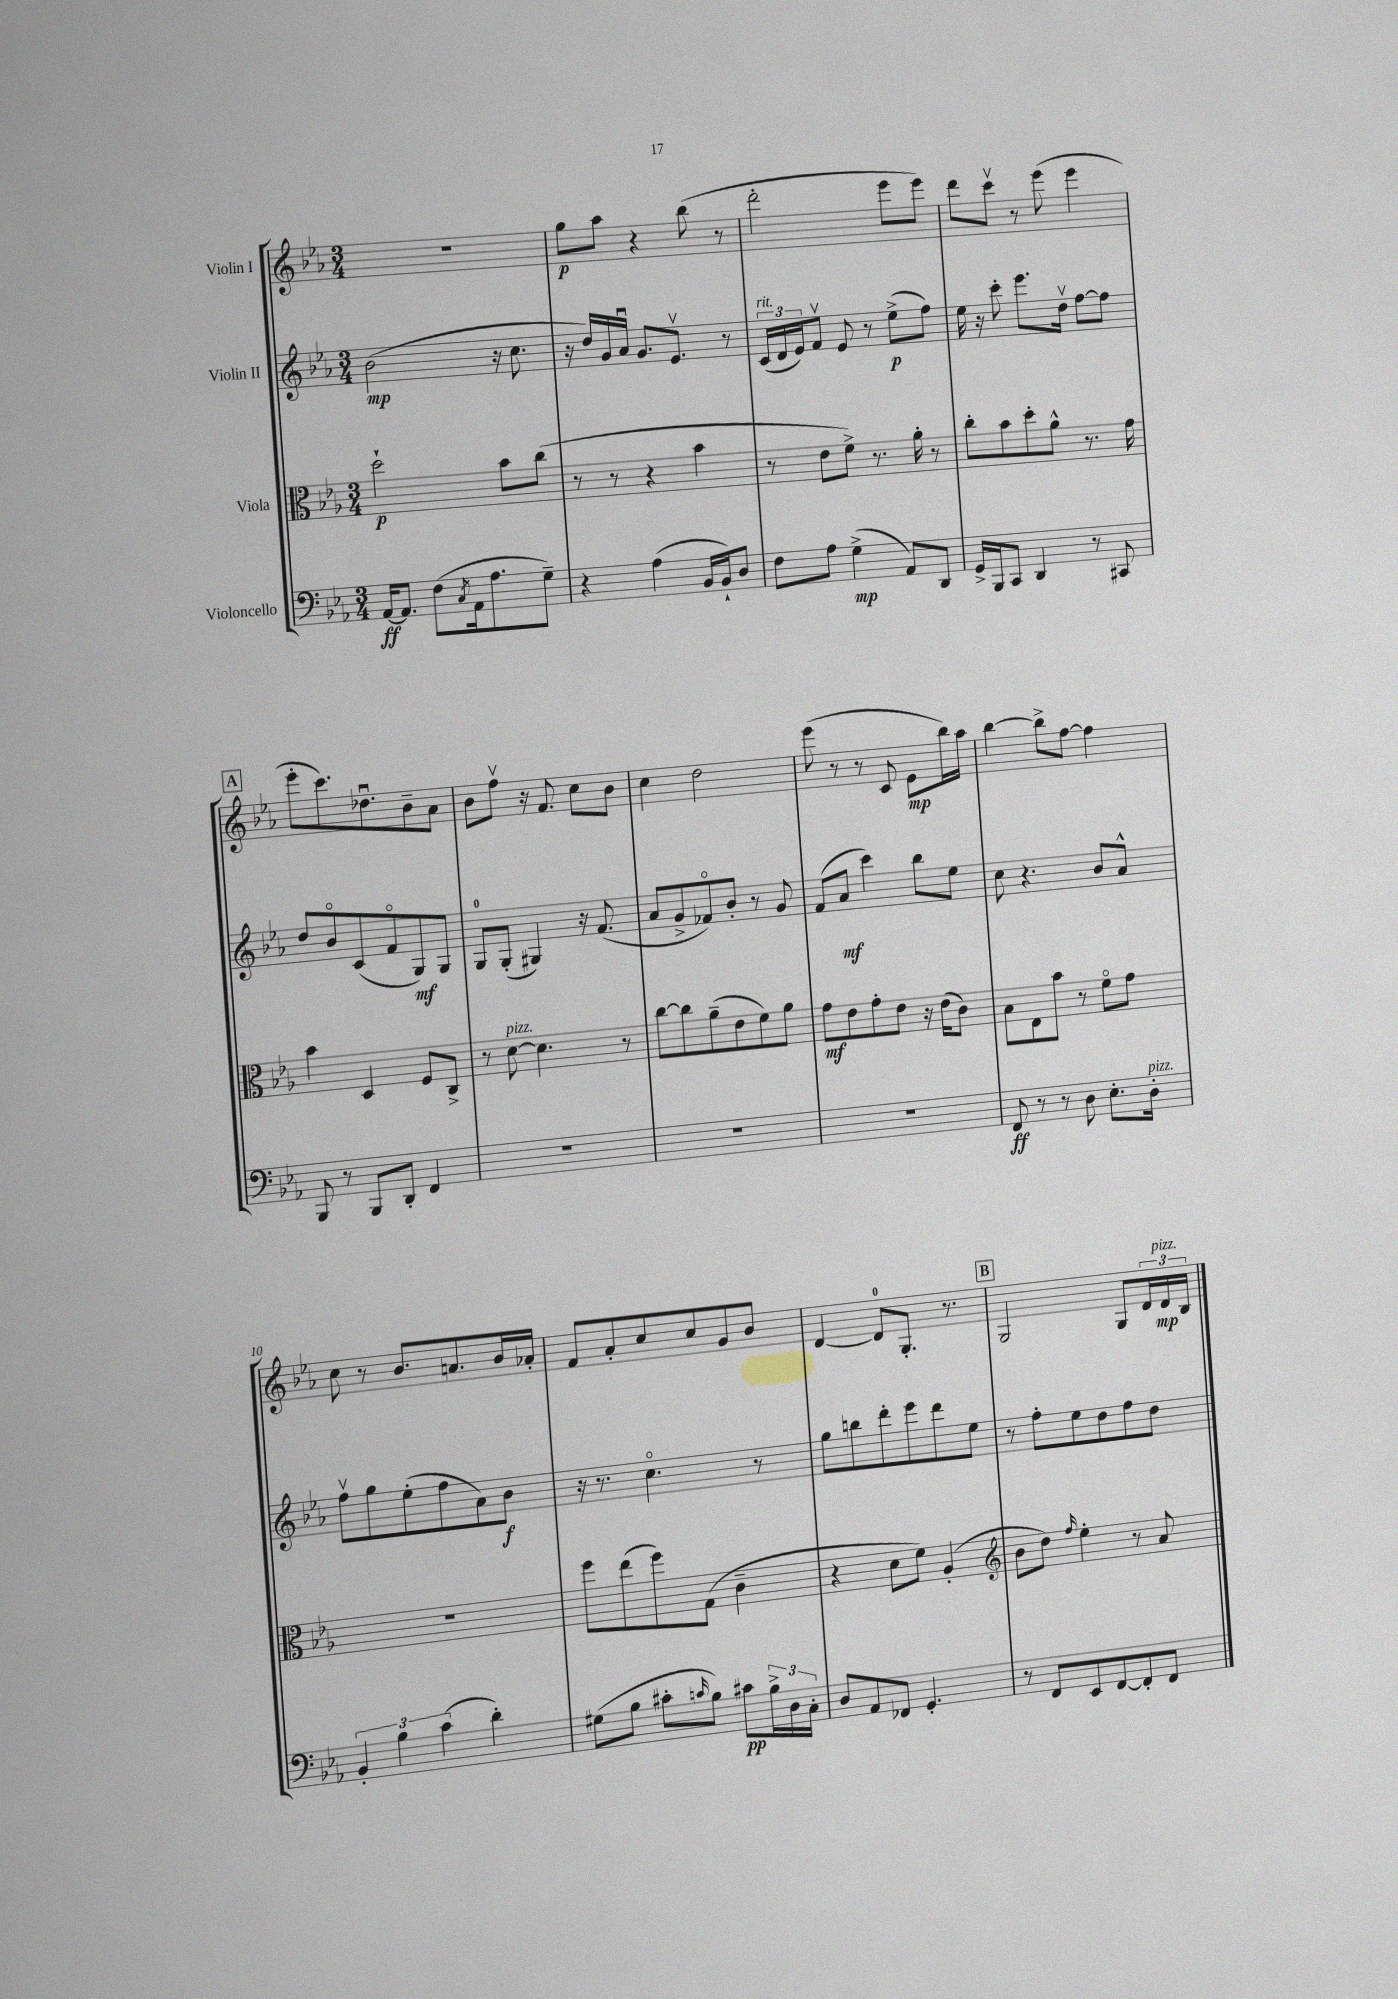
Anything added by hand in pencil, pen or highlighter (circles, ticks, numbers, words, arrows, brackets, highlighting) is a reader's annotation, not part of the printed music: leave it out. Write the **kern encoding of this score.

**kern	**dynam	**kern	**dynam	**kern	**dynam	**kern	**dynam
*part4	*part4	*part3	*part3	*part2	*part2	*part1	*part1
*staff4	*staff4	*staff3	*staff3	*staff2	*staff2	*staff1	*staff1
*I"Violoncello	*	*I"Viola	*	*I"Violin II	*	*I"Violin I	*
*clefF4	*	*clefC3	*	*clefG2	*	*clefG2	*
*k[b-e-a-]	*	*k[b-e-a-]	*	*k[b-e-a-]	*	*k[b-e-a-]	*
*M3/4	*	*M3/4	*	*M3/4	*	*M3/4	*
=1	=1	=1	=1	=1	=1	=1	=1
[16AA-/KL	ff	2dd`\	p	(2b-\	mp	2.r	.
8.AA-/J]	.	.	.	.	.	.	.
(8F\L	.	.	.	.	.	.	.
8qC/	.	.	.	.	.	.	.
16AA-\k	.	.	.	.	.	.	.
8.A-\	.	.	.	.	.	.	.
.	.	8b-\L	.	16r	.	.	.
.	.	.	.	8.cc\	.	.	.
8G~\J)	.	(8cc\J	.	.	.	.	.
=2	=2	=2	=2	=2	=2	=2	=2
4r	.	8r	.	16r	.	8gg\L	p
.	.	.	.	16dd/LL)	.	.	.
.	.	8r	.	16g/	.	8aa-\J	.
.	.	.	.	16a-u/JJ	.	.	.
(4A-\	.	4r	.	8.g/L	.	4r	.
.	.	.	.	8.e-v/J	.	.	.
16BB-/LL	.	4b-\	.	.	.	(8bb-\	.
16BB-`/J)	.	.	.	.	.	.	.
8D/J	.	.	.	8r	.	8r	.
=3	=3	=3	=3	=3	=3	=3	=3
!	!	!	!	!LO:TX:a:i:t=rit.	!	!	!
8F\L	.	8r	.	(24c/LL	.	2ddd'\	.
.	.	.	.	24d/	.	.	.
.	.	.	.	24e-/J)	.	.	.
8A-\J	.	8e-\L	.	8fv/J	.	.	.
(4G^\	mp	8f^\J)	.	8e-/	.	.	.
.	.	8.r	.	8r	.	.	.
8AA-/L)	.	.	.	(8ee-^\L	p	8eee-\L	.
.	.	16a-'\	.	.	.	.	.
8DD/J	.	8r	.	8ff\J)	.	8eee-\J)	.
=4	=4	=4	=4	=4	=4	=4	=4
16GG^/LL	.	8cc'\L	.	16ee-\	.	8ddd\L	.
16BBB-/J	.	.	.	16r	.	.	.
8CC/J	.	8b-\	.	8ccc'\	.	8cccv\J	.
4DD/	.	8dd'\	.	8.eee-\L	.	8r	.
.	.	8a-^^\J	.	.	.	(8eee-\	.
.	.	.	.	16ddv\Jk	.	.	.
8r	.	8.r	.	[8ff\L	.	4eee-\	.
8CC#X/	.	.	.	8ff\J]	.	.	.
.	.	16g\	.	.	.	.	.
!!LO:LB:g=z
!!LO:REH:place=s1:t=A
=5	=5	=5	=5	=5	=5	=5	=5
8BBB-/	.	4b-\	.	8dd/L	.	8eee-'\L	.
8r	.	.	.	8b-/	.	8.ccc\)	.
8BBB-/L	.	4D/	.	(8c/	.	.	.
.	.	.	.	.	.	8.dd-Xu\	.
8DD'/J	.	.	.	8f/	.	.	.
4FF/	.	8F/L	.	8G/)	mf	8b-~\	.
.	.	8C^/J	.	8G/J	.	8a-\J	.
=6	=6	=6	=6	=6	=6	=6	=6
2.r	.	8r	.	8G/L	.	8b-\L	.
!	!	!LO:TX:a:i:t=pizz.	!	!	!	!	!
.	.	[8d\	.	(8G'/J	.	8ffv\J	.
.	.	4.d\]	.	4G#X/)	.	16r	.
.	.	.	.	.	.	8.f/	.
.	.	.	.	16r	.	8cc\L	.
.	.	.	.	(8.f/	.	.	.
.	.	8r	.	.	.	8b-\J	.
=7	=7	=7	=7	=7	=7	=7	=7
2.r	.	[8cc\L	.	8a-/L	.	4cc\	.
.	.	8cc\]	.	8g^/	.	.	.
.	.	(8a-~\	.	8f-X/)	.	2dd\	.
.	.	8e-\	.	8b-'/J	.	.	.
.	.	8f\)	.	8r	.	.	.
.	.	8a-\J	.	8g/	.	.	.
=8	=8	=8	=8	=8	=8	=8	=8
2.r	.	8g\L	mf	(8f/L	.	(8eee-\	.
.	.	8e-\	.	8a-/J	mf	8r	.
.	.	8g'\	.	4ccc\)	.	8r	.
.	.	8e-\J	.	.	.	8c/	.
.	.	16r	.	8bb-\L	.	8e-\L	mp
.	.	(16e-\KL	.	.	.	.	.
.	.	8c\J)	.	8ee-\J	.	16bb-\L)	.
.	.	.	.	.	.	16aa-\JJ	.
=9	=9	=9	=9	=9	=9	=9	=9
8FF/	ff	8B-\L	.	8cc\	.	[4bb-\	.
8r	.	8E-\	.	4.r	.	.	.
8r	.	8b-\J	.	.	.	8bb-^\L]	.
8D\	.	8r	.	.	.	[8ff\J	.
8.E-'\L	.	8f\L	.	8b-/L	.	4ff\]	.
.	.	8g\J	.	8a-^^/J	.	.	.
!LO:TX:a:i:t=pizz.	!	!	!	!	!	!	!
16D'\Jk	.	.	.	.	.	.	.
!!LO:LB:g=z
=10	=10	=10	=10	=10	=10	=10	=10
6BB-'/	.	2.r	.	8ffv\L	.	8cc\	.
.	.	.	.	8gg\	.	8r	.
6B-\	.	.	.	.	.	.	.
.	.	.	.	(8ee-'\	.	8.b-/L	.
(6c\	.	.	.	.	.	.	.
.	.	.	.	8ff\	.	.	.
.	.	.	.	.	.	8.an/	.
4d'\)	.	.	.	8a-\)	.	.	.
.	.	.	.	8b-\J	f	16b-/L	.
.	.	.	.	.	.	16a-X'/JJ	.
=11	=11	=11	=11	=11	=11	=11	=11
(8G#X\L	.	8ff\L	.	16r	.	8f/L	.
.	.	.	.	8.r	.	.	.
8B-\J	.	(8ee-\	.	.	.	8a-'/	.
8c#X'\L	.	8ff\)	.	4.cc\	.	8cc/	.
16qqcn/	.	.	.	.	.	.	.
8B-\J)	.	(8G\J	.	.	.	8cc/	.
8c#X\L	pp	4c~\	.	.	.	8g/	.
24B-^\L	.	.	.	8r	.	8b-/J	.
24D\	.	.	.	.	.	.	.
24C'\JJ	.	.	.	.	.	.	.
=12	=12	=12	=12	=12	=12	=12	=12
8D/L	.	4r	.	8gg\L	.	[4d/	.
8AA-/	.	.	.	8bbn\	.	.	.
8FF-X/J	.	8d\L	.	8ddd'\	.	8d/L]	.
4.GG'/	.	8f\J)	.	8eee-\	.	8.G'/J	.
.	.	(4A-'/	.	8ddd\	.	.	.
.	.	.	.	.	.	8.r	.
.	.	.	.	8ee-\J	.	.	.
!!LO:REH:place=s1:t=B
=13	=13	=13	=13	=13	=13	=13	=13
*	*	*clefG2	*	*	*	*	*
8r	.	8b-\L	.	8r	.	2G/	.
8FF/L	.	8dd\J)	.	8ff'\L	.	.	.
.	.	16qqff/	.	.	.	.	.
8EE-/	.	4ee-'\	.	8ee-\	.	.	.
[8FF/	.	.	.	8dd\	.	.	.
8FF'/]	.	8r	.	8ff\	.	8G/L	.
8FF/J	.	8a-/	.	8dd\J	.	24d/L	.
!	!	!	!	!	!	!LO:TX:a:i:t=pizz.	!
.	.	.	.	.	.	24d/	mp
.	.	.	.	.	.	24B-/JJ	.
==	==	==	==	==	==	==	==
*-	*-	*-	*-	*-	*-	*-	*-
